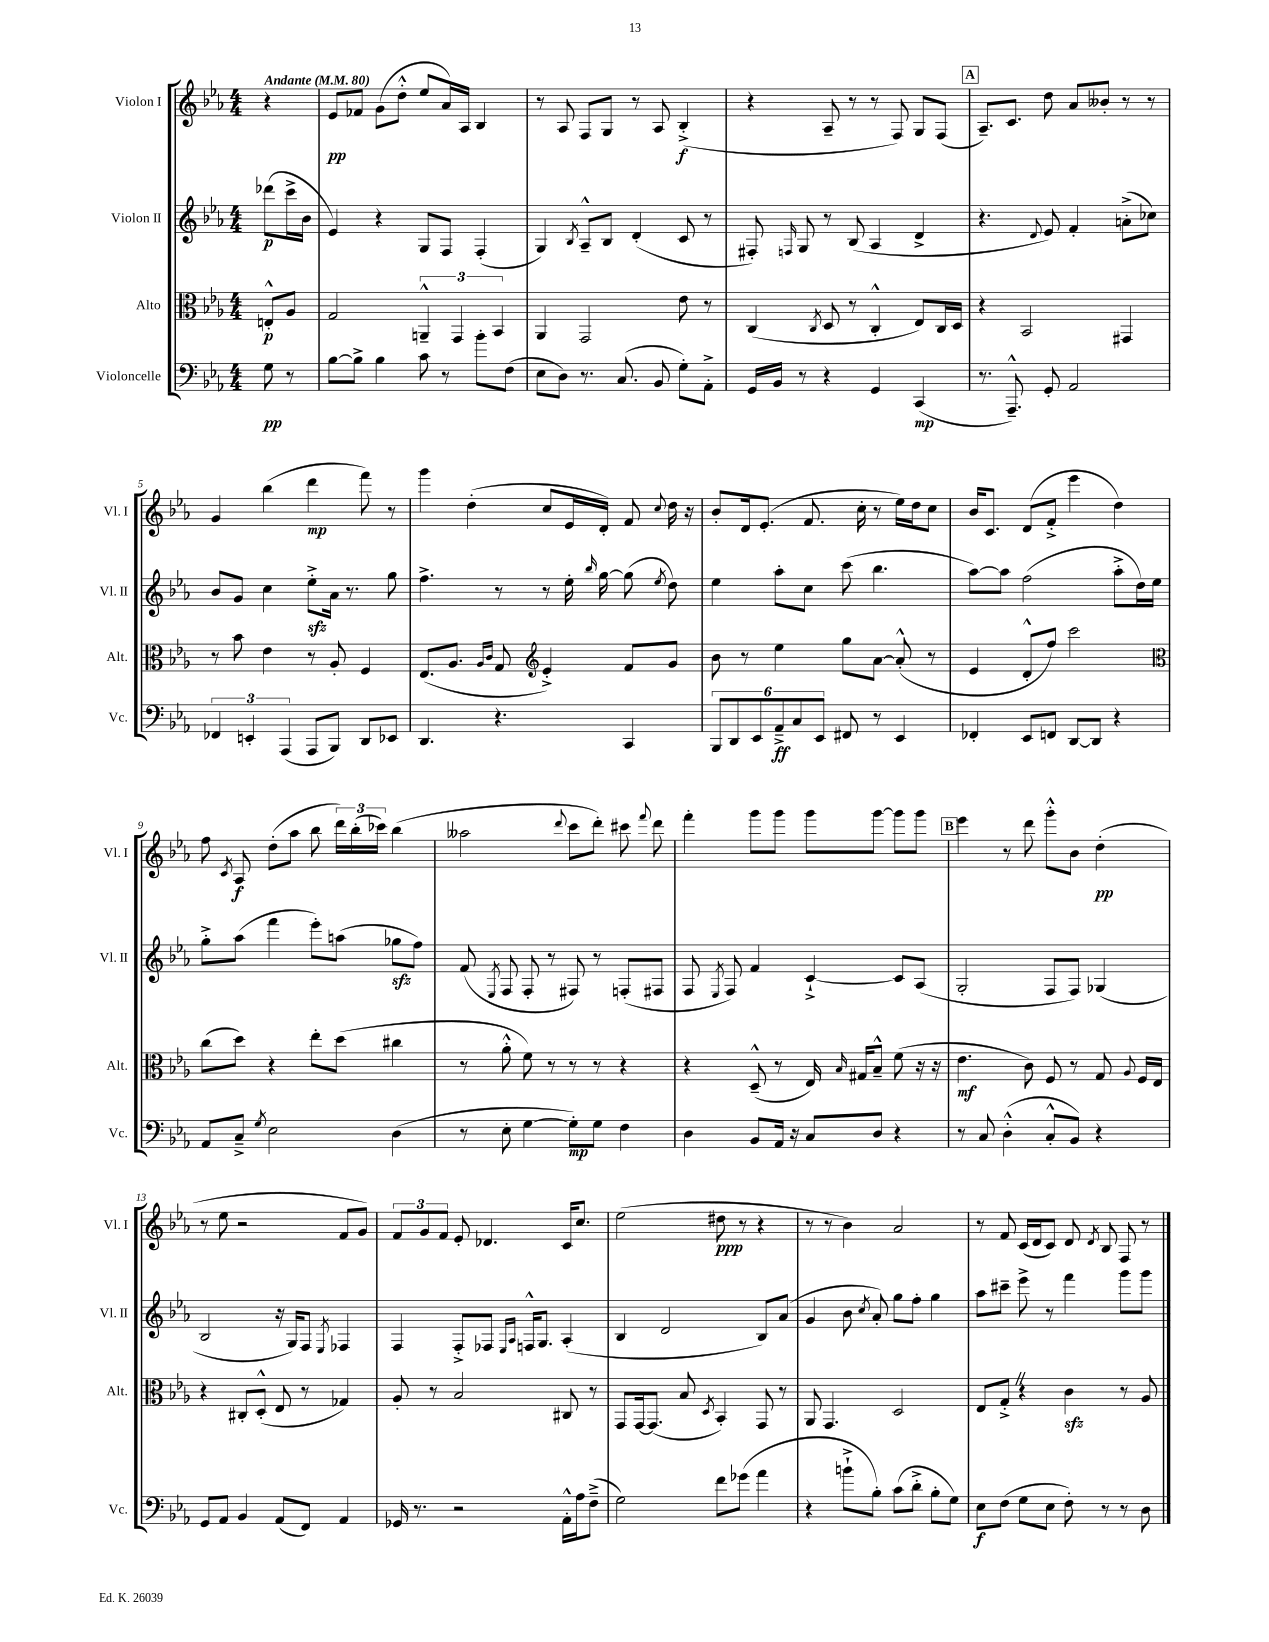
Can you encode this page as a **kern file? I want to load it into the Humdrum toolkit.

**kern	**dynam	**kern	**dynam	**kern	**dynam	**kern	**dynam
*part4	*part4	*part3	*part3	*part2	*part2	*part1	*part1
*staff4	*staff4	*staff3	*staff3	*staff2	*staff2	*staff1	*staff1
*I"Violoncelle	*	*I"Alto	*	*I"Violon II	*	*I"Violon I	*
*I'Vc.	*	*I'Alt.	*	*I'Vl. II	*	*I'Vl. I	*
*clefF4	*	*clefC3	*	*clefG2	*	*clefG2	*
*k[b-e-a-]	*	*k[b-e-a-]	*	*k[b-e-a-]	*	*k[b-e-a-]	*
*M4/4	*	*M4/4	*	*M4/4	*	*M4/4	*
*MM80	*	*MM80	*	*MM80	*	*MM80	*
=	=	=	=	=	=	=	=
!	!	!	!	!	!	!LO:TX:a:B:t=Andante	!
8G\	pp	8En'^^/L	p	(8ddd-X\L	p	4r	.
8r	.	8A-/J	.	16ccc^\L	.	.	.
.	.	.	.	16b-\JJ	.	.	.
=1	=1	=1	=1	=1	=1	=1	=1
[8B-\L	.	2G/	.	4e-/)	.	8e-/L	pp
8B-^\J]	.	.	.	.	.	8f-X/J	.
4B-\	.	.	.	4r	.	(8g\L	.
.	.	.	.	.	.	8dd'^^\J	.
8c\	.	6AAn~^^/	.	8G/L	.	8ee-/L	.
8r	.	.	.	8F/J	.	16a-/L)	.
.	.	6GG/	.	.	.	.	.
.	.	.	.	.	.	16A-/JJ	.
8b-'\L	.	.	.	(4F'/	.	4B-/	.
.	.	6BB-/	.	.	.	.	.
(8F\J	.	.	.	.	.	.	.
=2	=2	=2	=2	=2	=2	=2	=2
8E-\L	.	4AA-/	.	4G/)	.	8r	.
8D\J)	.	.	.	.	.	8A-/	.
.	.	.	.	8qB-/	.	.	.
8.r	.	2GG/	.	8A-~^^/L	.	8F/L	.
.	.	.	.	8B-/J	.	8G/J	.
(8.C/	.	.	.	.	.	.	.
.	.	.	.	(4d'/	.	8r	.
8BB-/	.	.	.	.	.	8A-/	.
8G'\L)	.	8e-\	.	8c/	.	(4B-'^/	f
8AA-'^\J	.	8r	.	8r	.	.	.
=3	=3	=3	=3	=3	=3	=3	=3
16GG/LL	.	(4C/	.	8F#X'/)	.	4r	.
16BB-/JJ	.	.	.	.	.	.	.
.	.	.	.	16qqFn/	.	.	.
8r	.	.	.	8G/	.	.	.
.	.	8qC/	.	.	.	.	.
4r	.	8D/	.	8r	.	8A-~/	.
.	.	8r	.	(8B-/	.	8r	.
4GG/	.	4C'^^/	.	4A-/	.	8r	.
.	.	.	.	.	.	8F/)	.
(4CC/	mp	8E-/L)	.	4d^/	.	8G/L	.
.	.	16C/L	.	.	.	(8F/J	.
.	.	16D/JJ	.	.	.	.	.
!!LO:REH:place=s1:t=A
=4	=4	=4	=4	=4	=4	=4	=4
8.r	.	4r	.	4.r	.	8.A-~/L)	.
8.AAA-~^^/)	.	.	.	.	.	8.c/J	.
.	.	2BB-/	.	.	.	.	.
.	.	.	.	8qqd/	.	.	.
8GG'/	.	.	.	8e-/)	.	8dd\	.
2AA-/	.	.	.	4f'/	.	8a-/L	.
.	.	.	.	.	.	8b--X'/J	.
.	.	4GG#X/	.	(8an'^\L	.	8r	.
.	.	.	.	8cc-X\J)	.	8r	.
!!LO:LB:g=z
=5	=5	=5	=5	=5	=5	=5	=5
6FF-X/	.	8r	.	8b-/L	.	4g/	.
.	.	8b-\	.	8g/J	.	.	.
6EEn'/	.	.	.	.	.	.	.
.	.	4e-\	.	4cc\	.	(4bb-\	.
(6AAA-/	.	.	.	.	.	.	.
8AAA-/L	.	8r	.	8ee-zz'^\L	.	4ddd\	mp
8BBB-/J)	.	8A-'/	.	16a-\Jk	.	.	.
.	.	.	.	8.r	.	.	.
8DD/L	.	4F/	.	.	.	8fff\)	.
8EE-X/J	.	.	.	8gg\	.	8r	.
=6	=6	=6	=6	=6	=6	=6	=6
4.DD/	.	(8.E-/L	.	4.ff^\	.	4ggg\	.
.	.	8.A-/J	.	.	.	.	.
.	.	.	.	.	.	(4dd'\	.
.	.	16qqA-/LL	.	.	.	.	.
.	.	16qqc/JJ	.	.	.	.	.
4.r	.	8G/	.	8r	.	.	.
*	*	*clefG2	*	*	*	*	*
.	.	4e-'^/)	.	8r	.	8cc/L	.
.	.	.	.	16ee-'\	.	16e-/L	.
.	.	.	.	16qqbb-/	.	.	.
.	.	.	.	[16gg\	.	16d'/JJ)	.
4CC/	.	8f/L	.	(8gg\]	.	8f/	.
.	.	.	.	8qee-/	.	8qqcc/	.
.	.	8g/J	.	8dd\)	.	16dd\	.
.	.	.	.	.	.	16r	.
=7	=7	=7	=7	=7	=7	=7	=7
12BBB-/L	.	8b-\	.	4ee-\	.	8b-'/L	.
12DD/	.	.	.	.	.	.	.
.	.	8r	.	.	.	16d/k	.
12EE-/	.	.	.	.	.	.	.
.	.	.	.	.	.	(8.e-'/J	.
12AA-~^/	ff	4ee-\	.	8aa-'\L	.	.	.
12C/	.	.	.	.	.	.	.
.	.	.	.	8cc\J	.	8.f/	.
12EE-/J	.	.	.	.	.	.	.
8FF#X/	.	8gg\L	.	(8ccc\	.	.	.
.	.	.	.	.	.	16cc'\	.
8r	.	[8a-\J	.	4.bb-\	.	8r	.
4EE-/	.	(8a-'^^/]	.	.	.	16ee-\LL)	.
.	.	.	.	.	.	16dd\J	.
.	.	8r	.	.	.	8cc\J	.
=8	=8	=8	=8	=8	=8	=8	=8
4FF-X'/	.	4e-/	.	[8aa-\L)	.	16b-/KL	.
.	.	.	.	.	.	8.c/J	.
.	.	.	.	8aa-\J]	.	.	.
8EE-/L	.	8d'^^/L	.	(2ff\	.	(8d/L	.
8FFn/J	.	8ff/J)	.	.	.	8f'^/J	.
[8DD/L	.	2ccc\	.	.	.	4eee-\	.
8DD/J]	.	.	.	.	.	.	.
4r	.	.	.	8aa-'^\L	.	4dd\)	.
.	.	.	.	16dd\L)	.	.	.
.	.	.	.	16ee-\JJ	.	.	.
!!LO:LB:g=z
=9	=9	=9	=9	=9	=9	=9	=9
*	*	*clefC3	*	*	*	*	*
8AA-/L	.	(8cc\L	.	8gg'^\L	.	8ff\	.
.	.	.	.	.	.	8qc/	.
8C~^/J	.	8dd\J)	.	(8aa-\J	.	8A-/	f
8qG/	.	.	.	.	.	.	.
2E-\	.	4r	.	4fff\	.	(8dd'\L	.
.	.	.	.	.	.	8aa-\J	.
.	.	8ee-'\L	.	8eee-'\L)	.	8bb-\	.
.	.	(8dd\J	.	(8aan\J	.	24ddd\LL)	.
.	.	.	.	.	.	(24bb-'\	.
.	.	.	.	.	.	24ccc-X\JJ)	.
(4D\	.	4cc#X\	.	8gg-Xzz\L	.	(4bb-\	.
.	.	.	.	8ff\J)	.	.	.
=10	=10	=10	=10	=10	=10	=10	=10
8r	.	8r	.	(8f/	.	2aa--X\	.
.	.	.	.	8qE-/	.	.	.
8E-'\	.	8a-'^^\	.	8F/	.	.	.
[4G\	.	8f\)	.	8F'/	.	.	.
.	.	8r	.	8r	.	.	.
.	.	.	.	.	.	8qqddd/	.
8G'\L])	mp	8r	.	8F#X/)	.	8ccc\L	.
8G\J	.	8r	.	8r	.	8ddd'\J)	.
4F\	.	4r	.	(8Fn'/L	.	8ccc#X\	.
.	.	.	.	.	.	8qqfff/	.
.	.	.	.	8F#X/J	.	8ddd\	.
=11	=11	=11	=11	=11	=11	=11	=11
4D\	.	4r	.	8F/	.	4fff'\	.
.	.	.	.	8qE-/	.	.	.
.	.	.	.	8F/)	.	.	.
8BB-/L	.	(8D~^^/	.	4f/	.	8ggg\L	.
16AA-/Jk	.	8r	.	.	.	8ggg\J	.
16r	.	.	.	.	.	.	.
8C/L	.	16E-/)	.	[4c`^/	.	8ggg\L	.
.	.	16qqB-/	.	.	.	.	.
.	.	16G#X/KL	.	.	.	.	.
8D/J	.	8B-~^^/J	.	.	.	[8ggg\J	.
4r	.	(8f\	.	8c/L]	.	8ggg\L]	.
.	.	16r	.	(8A-/J	.	8ggg\J	.
.	.	16r	.	.	.	.	.
!!LO:REH:place=s1:t=B
=12	=12	=12	=12	=12	=12	=12	=12
8r	.	4.e-\	mf	2G'/	.	4eee-\	.
8C/	.	.	.	.	.	.	.
(4D'^^\	.	.	.	.	.	8r	.
.	.	8c\)	.	.	.	8ddd\	.
8C'^^/L	.	8F/	.	8F/L	.	8ggg'^^\L	.
8BB-/J)	.	8r	.	8F/J)	.	8b-\J	.
4r	.	8G/	.	(4G-X/	.	(4dd'\	pp
.	.	8qqA-/	.	.	.	.	.
.	.	16F/LL	.	.	.	.	.
.	.	16E-/JJ	.	.	.	.	.
!!LO:LB:g=z
=13	=13	=13	=13	=13	=13	=13	=13
8GG/L	.	4r	.	2B-/	.	8r	.
8AA-/J	.	.	.	.	.	8ee-\	.
4BB-/	.	8C#X'/L	.	.	.	2r	.
.	.	(8D'^^/J	.	.	.	.	.
(8AA-/L	.	8E-/	.	16r	.	.	.
.	.	.	.	16G/KL)	.	.	.
8FF/J)	.	8r	.	8F/J	.	.	.
.	.	.	.	8qE-/	.	.	.
4AA-/	.	4G-X/)	.	4F-X/	.	8f/L	.
.	.	.	.	.	.	8g/J)	.
=14	=14	=14	=14	=14	=14	=14	=14
16GG-X/	.	8A-'/	.	4F/	.	12f/L	.
8.r	.	.	.	.	.	.	.
.	.	.	.	.	.	12g/	.
.	.	8r	.	.	.	.	.
.	.	.	.	.	.	12f/J	.
2r	.	2B-/	.	8F'^/L	.	8e-'/	.
.	.	.	.	8F-X/J	.	4.d-X/	.
.	.	.	.	16qqE-/LL	.	.	.
.	.	.	.	16qqA-/JJ	.	.	.
.	.	.	.	16Fn^^/KL	.	.	.
.	.	.	.	8.G/J	.	.	.
16AA-'^^\LL	.	8C#X/	.	(4A-'/	.	16c/KL	.
16A-\J	.	.	.	.	.	8.cc/J	.
(8F~^\J	.	8r	.	.	.	.	.
=15	=15	=15	=15	=15	=15	=15	=15
2G\)	.	8GG/L	.	4B-/	.	(2ee-\	.
.	.	[16GG/k	.	.	.	.	.
.	.	(8.GG/J]	.	.	.	.	.
.	.	.	.	2d/	.	.	.
.	.	8B-/	.	.	.	.	.
.	.	8qD/	.	.	.	.	.
8f\L	.	4BB-'/)	.	.	.	8dd#X\	ppp
(8g-X\J	.	.	.	.	.	8r	.
4a-\	.	8GG/	.	8B-/L)	.	4r	.
.	.	8r	.	(8a-/J	.	.	.
=16	=16	=16	=16	=16	=16	=16	=16
4r	.	8AA-/	.	4g/	.	8r	.
.	.	4.GG/	.	.	.	8r	.
8bn`^\L	.	.	.	8b-\	.	4b-\)	.
.	.	.	.	8qcc/	.	.	.
8B-'\J)	.	.	.	8a-'/)	.	.	.
(8c\L	.	2D/	.	8gg\L	.	2a-/	.
8d'^\J	.	.	.	8ff'\J	.	.	.
8B-'\L	.	.	.	4gg\	.	.	.
8G\J)	.	.	.	.	.	.	.
=17	=17	=17	=17	=17	=17	=17	=17
8E-\L	f	8E-/L	.	8aa-\L	.	8r	.
(8F\J	.	8G'^Z/J	.	8ccc#X~\J	.	8f/	.
8G\L	.	4r	.	8eee-^\	.	(16c/LL	.
.	.	.	.	.	.	16d/J	.
8E-\J	.	.	.	8r	.	8c/J)	.
8F'\)	.	4czz\	.	4fff\	.	8d/	.
.	.	.	.	.	.	8qd/	.
8r	.	.	.	.	.	8B-/	.
8r	.	8r	.	8ggg\L	.	8F/	.
8D\	.	8A-/	.	8ggg\J	.	8r	.
==	==	==	==	==	==	==	==
*-	*-	*-	*-	*-	*-	*-	*-
